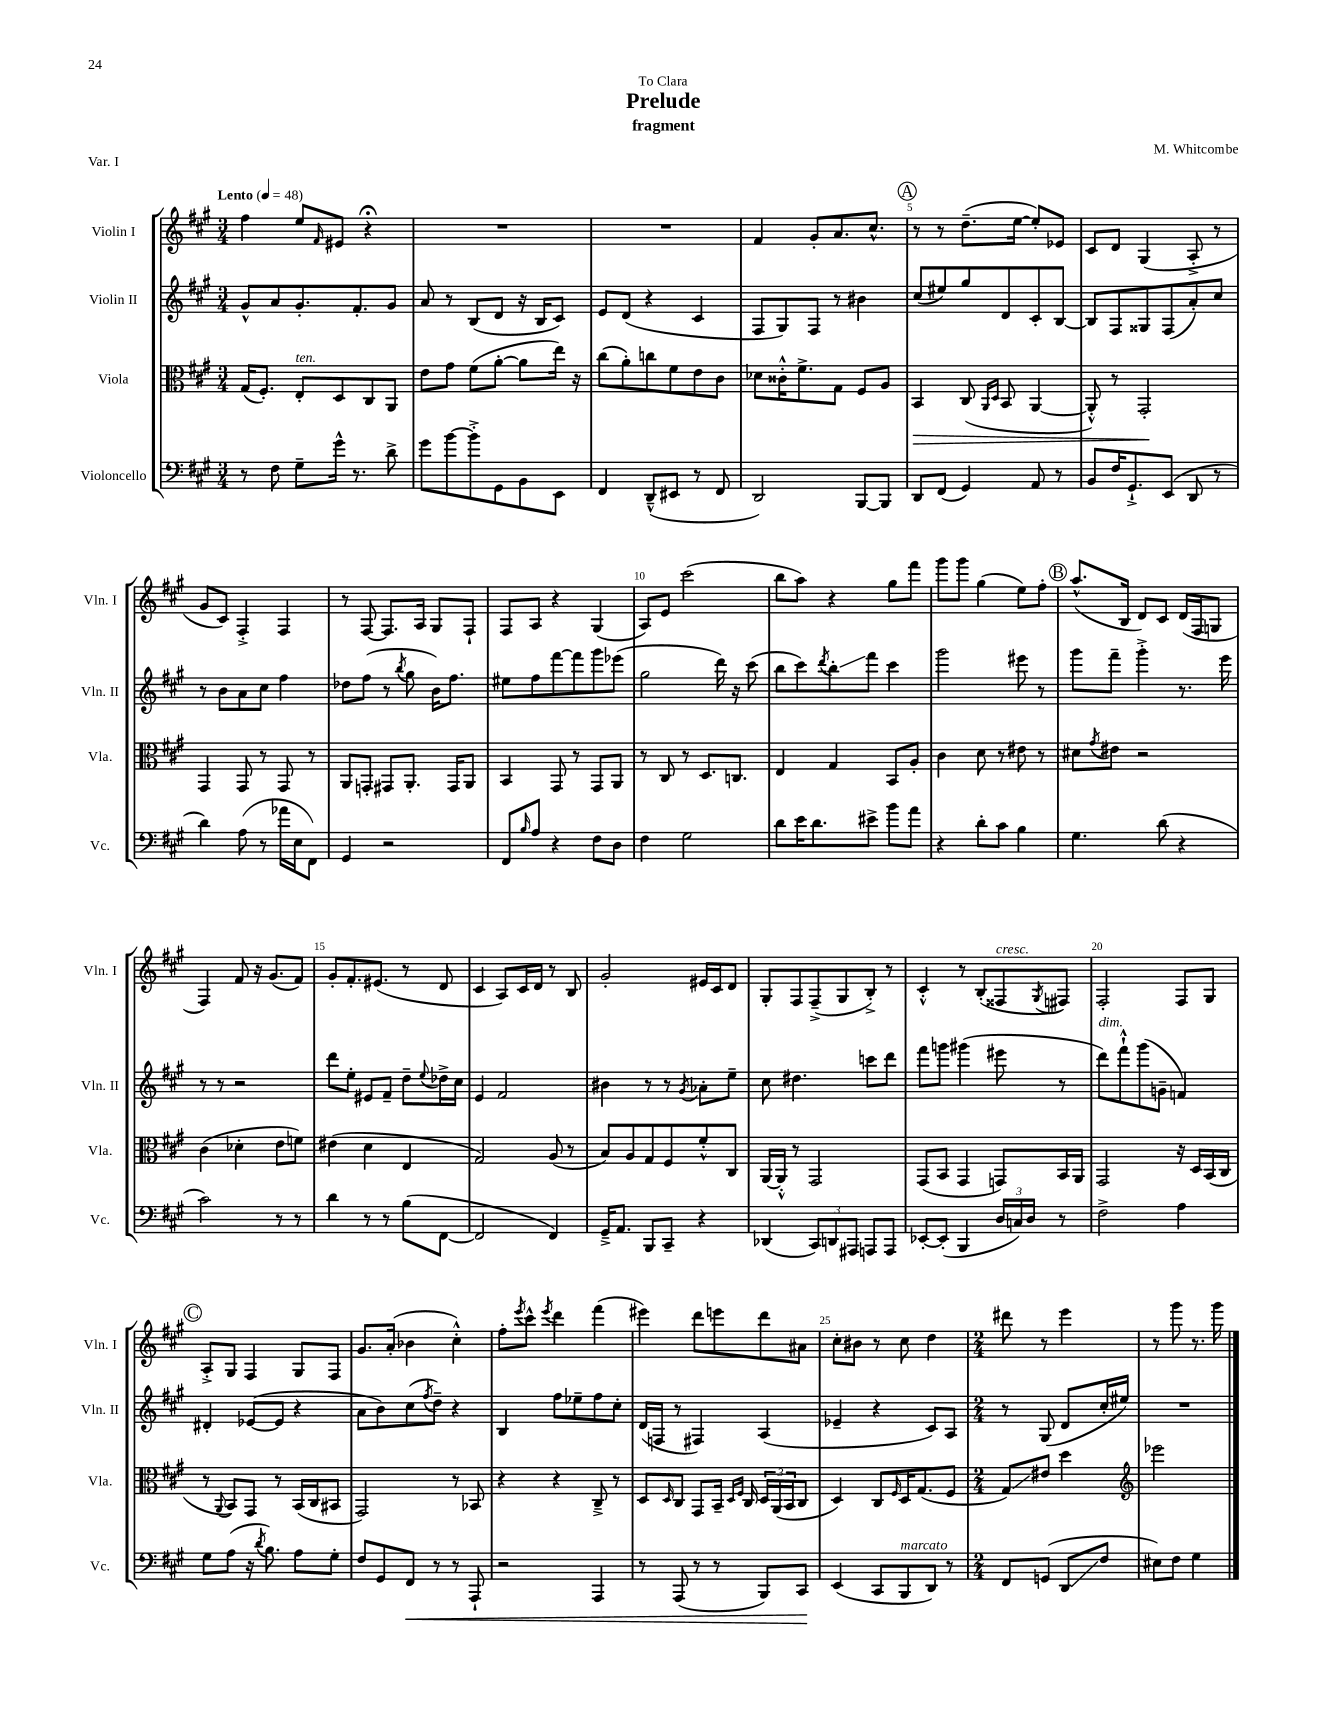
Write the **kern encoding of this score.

**kern	**kern	**kern	**kern
*staff4	*staff3	*staff2	*staff1
*clefF4	*clefC3	*clefG2	*clefG2
*k[f#c#g#]	*k[f#c#g#]	*k[f#c#g#]	*k[f#c#g#]
*M3/4	*M3/4	*M3/4	*M3/4
*MM48	*MM48	*MM48	*MM48
8r	(16G#	8g#^^	4ff#
.	8.F#')	.	.
8F#	.	8a	.
8G#~	8E'	8.g#'	8ee
.	.	.	16qqf#
16g#^^	8D	.	8e#
8.r	.	8.f#'	.
.	8C#	.	4r;
8d^	8AA	8g#	.
=	=	=	=
8g#	8e	8a	2.r
[8b	8g#	8r	.
8b'^]	(8f#	(8B	.
8GG#	[8a'	8d	.
8BB	8a]	16r	.
.	.	16B	.
8EE	16ee)	8c#)	.
.	16r	.	.
=	=	=	=
4FF#	(8cc#	8e	2.r
.	8a')	(8d	.
(8DD~^^	8cc	4r	.
8EE#	8f#	.	.
8r	8e	4c#	.
8FF#	8c#	.	.
=	=	=	=
2DD)	8d-	8F#	4f#
.	16c##'^^	8G#)	.
.	8.f#^	.	.
.	.	8F#	8g#'
.	8G#	8r	8.a
[8BBB	8F#	4b#	.
.	.	.	8.cc#^^
8BBB]	8A	.	.
=	=	=	=
8DD	4BB	(8cc#	8r
(8FF#	.	8ee#)	8r
4GG#)	(8C#	8gg#	(8.dd~
.	16qqAA	.	.
.	16qqD	.	.
.	8BB	8d	.
.	.	.	[16ee
8AA	[4AA	8c#'	8ee'])
8r	.	[8B	8e-
=	=	=	=
8BB	8AA'^^])	8B]	8c#
16F#	8r	8F#	8d
8.GG#`^	.	.	.
.	2GG#'	8G##	(4G#
(8EE	.	(8F#	.
8DD	.	8a')	8A'^
8r	.	8cc#	8r
=	=	=	=
4d)	4GG#	8r	8g#
.	.	8b	8c#)
(8A	8GG#	8a	4F#'^
8r	8r	8cc#	.
16a-	8GG#	4ff#	4F#
16E	.	.	.
8FF#)	8r	.	.
=	=	=	=
4GG#	8AA	8dd-	8r
.	8GG'	(8ff#	[8F#
2r	8GG#	8r	8.F#]
.	.	8qbb	.
.	8.AA'	8gg#	.
.	.	.	16A
.	.	16b)	8G#
.	16GG#	8.ff#	.
.	8AA	.	8F#`
=	=	=	=
8FF#	4BB	8ee#	8F#
16qqB	.	.	.
8A	.	8ff#	8A
4r	8GG#	[8fff#	4r
.	8r	8fff#]	.
8F#	8GG#	8ggg#	(4G#
8D	8AA	(8eee-	.
=	=	=	=
4F#	8r	2gg#	8A)
.	8C#	.	8e
2G#	8r	.	(2ccc#
.	8.D	.	.
.	.	16ddd)	.
.	8.C	16r	.
.	.	(8ccc#	.
=	=	=	=
8d	4E	8bb	8bb
16e	.	8ccc#)	8aa)
8.d	.	.	.
.	.	8qddd	.
.	4G#	8bb'	4r
8e#^	.	8fff#	.
8b	8BB	4ccc#	8gg#
8a	8A'	.	8fff#
=	=	=	=
4r	4c#	2ggg#	8ggg#
.	.	.	8ggg#
8d'	8d	.	(4gg#
8c#	8r	.	.
4B	8e#	8eee#	8ee)
.	8r	8r	8ff#'
=	=	=	=
4.G#	8d#	8ggg#	(8.aa^^
.	8qg#	.	.
.	8e#	8fff#~	.
.	.	.	16B
.	2r	4ggg#'^	8d)
(8d	.	.	8c#
4r	.	8.r	(16d
.	.	.	16F#
.	.	.	8G
.	.	16eee	.
=	=	=	=
2c#)	(4c#	8r	4F#)
.	.	8r	.
.	4d-'	2r	8f#
.	.	.	16r
.	.	.	(8.g#
8r	8e	.	.
8r	8f)	.	8f#)
=	=	=	=
4d	(4e#	8ddd	8g#'
.	.	8ee'	8.f#'
8r	4d	8e#	.
.	.	.	(8.e#
8r	.	8f#~	.
(8B	4E	8dd~	8r
.	.	8qqee	.
[8FF#	.	16dd-^	8d
.	.	16cc#	.
=	=	=	=
2FF#]	2G#)	4e	4c#
.	.	2f#	8A)
.	.	.	16c#
.	.	.	16d
4FF#)	(8A	.	8r
.	8r	.	8B
=	=	=	=
16GG#~^	8B)	4b#	2g#'
8.AA	.	.	.
.	8A	.	.
8BBB	8G#	8r	.
8CC#~	8F#	8r	.
.	.	8qg#	.
4r	8f#'^^	8a-'	16e#
.	.	.	16c#
.	8C#	8ee~	8d
=	=	=	=
(4DD-	[16AA	8cc#	8G#'
.	16AA'^^]	.	.
.	8r	4.dd#	8F#
12CC#)	2GG#	.	(8F#~^
12DD	.	.	.
.	.	.	8G#
12AAA#	.	.	.
8AAA	.	8ccc	8B'^)
8AAA	.	8ddd	8r
=	=	=	=
[8EE-'	(8GG#	8fff#	4c#'^^
(8EE-']	8BB	8ggg	.
4BBB	4GG#	(4ggg#	8r
.	.	.	(8B'
24D	8GG)	8eee#	8F##
24C)	.	.	.
24D	.	.	.
.	.	.	8qG#
8r	16BB	8r	8F#)
.	16AA	.	.
=	=	=	=
2F#^	2GG#	8ddd)	2F#'
.	.	8fff#`^^	.
.	.	(8ggg#	.
.	.	8g~	.
4A	16r	4f)	8F#
.	16D	.	.
.	(16BB	.	8G#
.	16C#	.	.
=	=	=	=
8G#	8r	4d#'	8A'^
.	8qqAA	.	.
(8A	8BB)	.	8G#
16r	8GG#	([8e-	4F#
8qd	.	.	.
8.B)	.	.	.
.	8r	8e-]	.
8A	(16BB	4r	8G#
.	16C#	.	.
8G#'	8BB#	.	8F#
=	=	=	=
8F#	2GG#)	8a	8.g#
8GG#	.	8b)	.
.	.	.	(16a'
8FF#	.	(8cc#	4b-
.	.	8qff#	.
8r	.	8dd~)	.
8r	8r	4r	4cc#'^^)
8AAA`	8BB-	.	.
=	=	=	=
2r	4r	4B	8ff#'
.	.	.	8qeee
.	.	.	8ccc#^^
.	.	.	8qeee
.	4r	8ff#	4ddd
.	.	8ee-~	.
4AAA	8C#~^	8ff#	(4fff#
.	8r	8cc#'	.
=	=	=	=
8r	8D	(16d	4eee#)
.	.	16F	.
.	16qqD	.	.
(8AAA	8C#	8r	.
8r	8GG#	4F#)	8ddd
8r	16BB~	.	8eee
.	16qqD	.	.
.	16qqF#	.	.
.	16C#	.	.
8BBB)	24D	(4A	8ddd
.	(24AA	.	.
.	24BB	.	.
8CC#	8C#	.	8a#
=	=	=	=
(4EE	4D)	4e-~	8cc#'
.	.	.	8b#
8CC#	8C#	4r	8r
.	16qqF#	.	.
8BBB	16D	.	8cc#
.	(8.G#	.	.
8DD)	.	8c#)	4dd
8r	8F#	8A	.
=	=	=	=
*M2/4	*M2/4	*M2/4	*M2/4
8FF#	8G#)	8r	8ddd#
(8GG	8e#	(8G#	8r
8DD	4dd	8d	4eee
8F#	.	16cc#'	.
.	.	16ee#)	.
=	=	=	=
*	*clefG2	*	*
8E#)	2eee-	2r	8r
8F#	.	.	8ggg#
4G#	.	.	8.r
.	.	.	16ggg#
==	==	==	==
*-	*-	*-	*-
